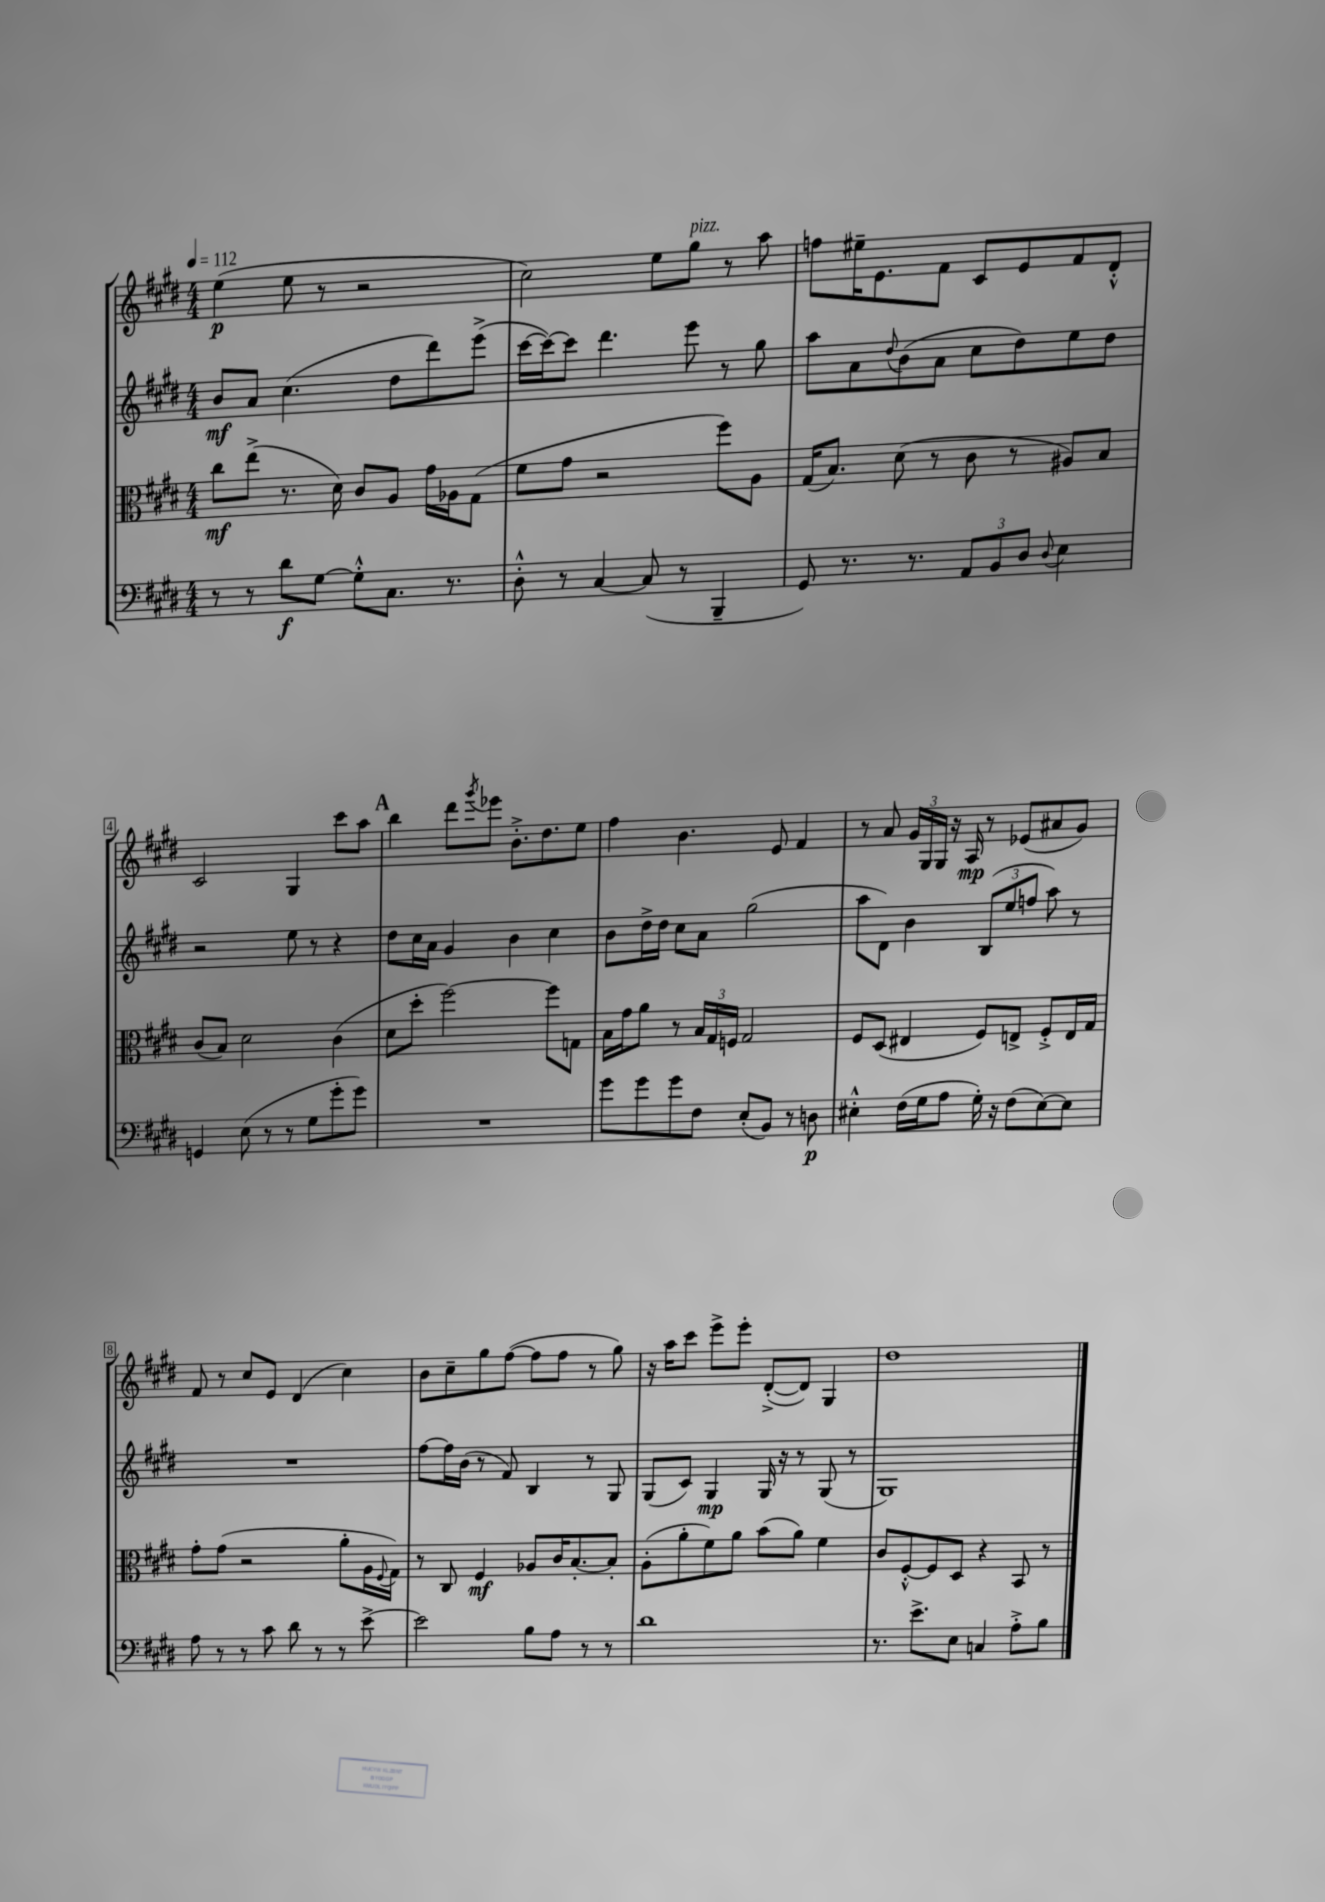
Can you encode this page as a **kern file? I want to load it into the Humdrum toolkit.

**kern	**kern	**kern	**kern
*staff4	*staff3	*staff2	*staff1
*clefF4	*clefC3	*clefG2	*clefG2
*k[f#c#g#d#]	*k[f#c#g#d#]	*k[f#c#g#d#]	*k[f#c#g#d#]
*M4/4	*M4/4	*M4/4	*M4/4
*MM112	*MM112	*MM112	*MM112
8r	8cc#	8b	(4ee
8r	(8ee^	8a	.
8d#	8.r	(4.cc#	8ee
[8G#	.	.	8r
.	16d#)	.	.
8G#'^^]	8c#	.	2r
8.C#	8A	8dd#	.
.	16g#	8ddd#)	.
8.r	16A-	.	.
.	(8G#	(8eee^	.
=	=	=	=
8D#'^^	8f#	[16ccc#	2cc#)
.	.	16ccc#_)	.
8r	8g#	8ccc#]	.
[4C#	2r	4.ddd#	.
(8C#]	.	.	8ee
8r	.	8eee	8gg#
4BBB~	8ff#)	8r	8r
.	8A	8gg#	8aa
=	=	=	=
8GG#)	(16G#	8aa	8ff
.	8.B)	.	.
8.r	.	8a	16ee#~
.	.	.	8.e
.	.	8qqdd#	.
.	(8d#	(8b	.
8.r	.	.	.
.	8r	8a	8f#
12AA	8c#	8cc#	8c#
12BB	.	.	.
.	8r	8dd#)	8e
12D#	.	.	.
8qqD#	.	.	.
4E	8A#)	8ee	8f#
.	8B	8dd#	8d#'^^
=	=	=	=
4GG	(8c#	2r	2c#
.	8B)	.	.
(8E	2d#	.	.
8r	.	.	.
8r	.	8ee	4G#
8G#	.	8r	.
8g#'	(4c#	4r	8ccc#
8g#)	.	.	8aa
=	=	=	=
1r	8d#	8dd#	4bb
.	8dd#'	16cc#	.
.	.	16a	.
.	[2ff#)	4g#	8ddd#
.	.	.	8qggg#
.	.	.	8eee-
.	.	4b	8.b'^
.	.	.	8.dd#
.	8ff#]	4cc#	.
.	8G	.	8ee
=	=	=	=
8g#	16B	8b	4ff#
.	16g#	.	.
8g#	8a	16dd#^	.
.	.	16dd#	.
8g#	8r	8cc#	4.b
8F#	24B	8a	.
.	24G#	.	.
.	24F	.	.
(8E'	2G#	(2gg#	.
8BB)	.	.	8e
8r	.	.	4f#
8D	.	.	.
=	=	=	=
4E#'^^	8F#	8aa	8r
.	(8D#	8d#)	8a
(16F#	4E#	4b	24g#
.	.	.	24G#
16G#	.	.	.
.	.	.	24G#
8A	.	.	16r
.	.	.	16A
16G#')	8F#)	(12B	8r
16r	.	.	.
.	.	12ee	.
(8F#	8E^	.	(8e-
.	.	12ff	.
[8E#)	8F#'^	8aa)	8a#
8E#]	16E	8r	8g#)
.	16G#	.	.
=	=	=	=
8A	8g#'	1r	8f#
8r	(8g#	.	8r
8r	2r	.	8cc#
8c#	.	.	8e
8d#	.	.	(4d#
8r	.	.	.
8r	8a'	.	4cc#)
[8e^	16A	.	.
.	8qqF#	.	.
.	16G#)	.	.
=	=	=	=
2e]	8r	[8ff#	8b
.	8C#	16ff#]	8cc#~
.	.	(16b	.
.	4F#	8r	8gg#
.	.	8f#)	([8ff#
8B	8A-	4B	8ff#]
8A	16c#	.	8ff#
.	[8.B'	.	.
8r	.	8r	8r
8r	8B']	8G#	8gg#)
=	=	=	=
1d#	(8A'	(8G#	16r
.	.	.	16aa
.	8a'	8c#)	8ccc#
.	8f#)	4G#	8eee^
.	8a	.	8eee'
.	(8b	16G#	([8d#'^
.	.	16r	.
.	8a)	8r	8d#])
.	4f#	(8G#	4G#
.	.	8r	.
=	=	=	=
8.r	8c#	1G#)	1dd#
.	[8F#'^^	.	.
8.e^	.	.	.
.	8F#]	.	.
8E	8D#	.	.
4C	4r	.	.
8A'^	8BB	.	.
8B	8r	.	.
==	==	==	==
*-	*-	*-	*-
